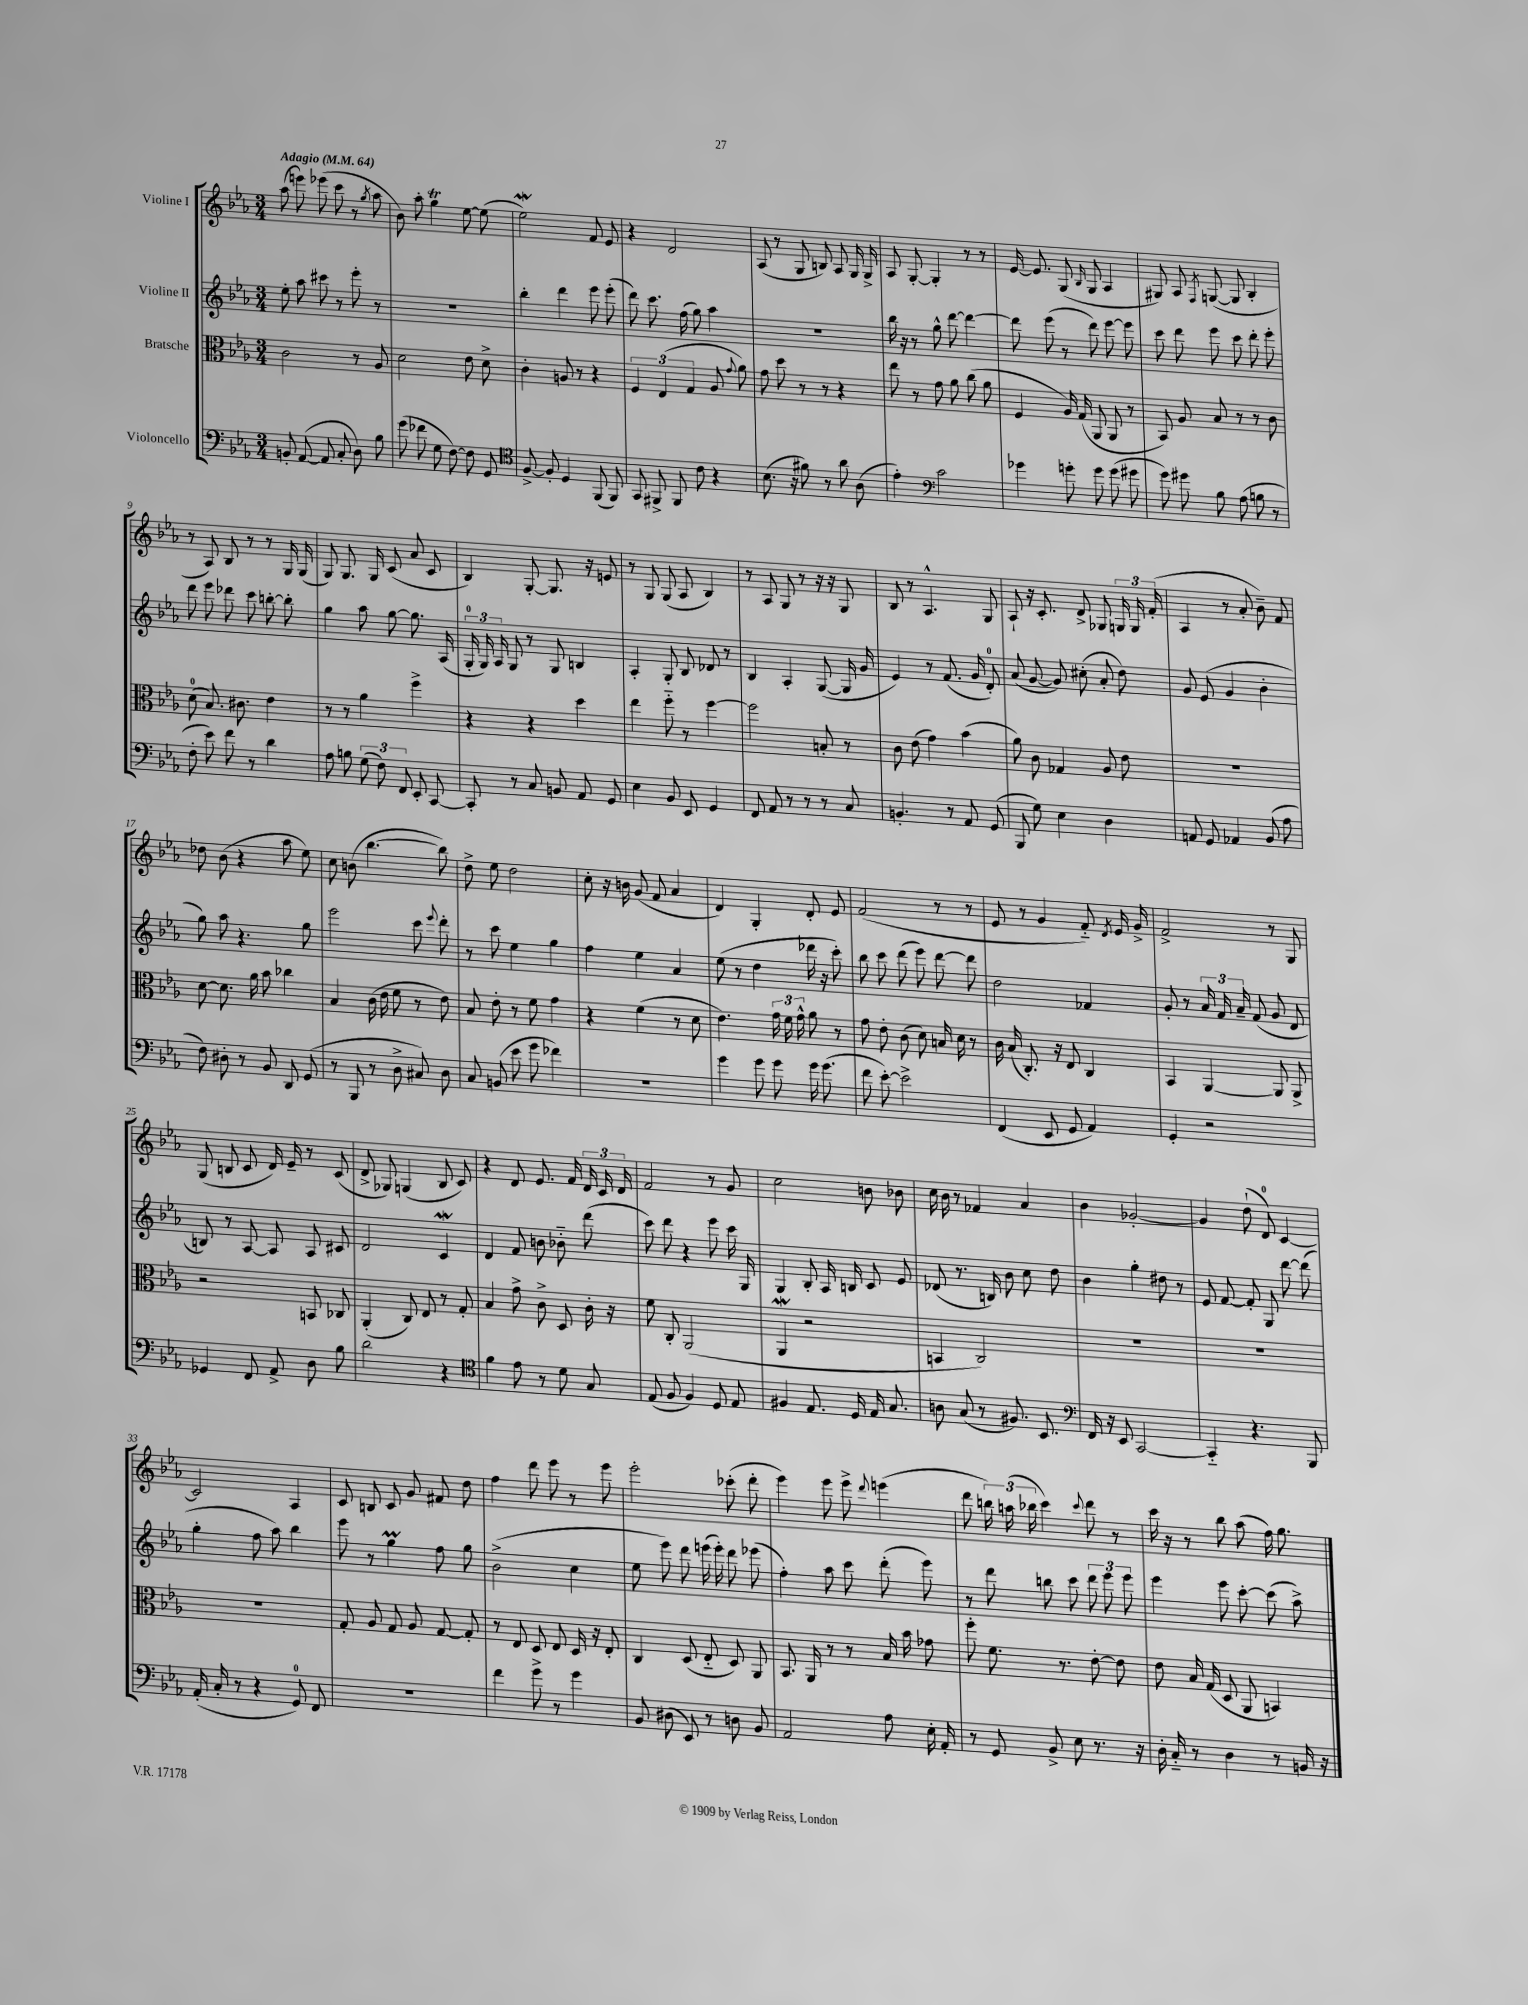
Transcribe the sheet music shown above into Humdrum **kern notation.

**kern	**kern	**kern	**kern
*staff4	*staff3	*staff2	*staff1
*clefF4	*clefC3	*clefG2	*clefG2
*k[b-e-a-]	*k[b-e-a-]	*k[b-e-a-]	*k[b-e-a-]
*M3/4	*M3/4	*M3/4	*M3/4
*MM64	*MM64	*MM64	*MM64
8BB'	2c	8ee-'	(8aa-
([8AA-	.	8aa-	8eee)
8AA-]	.	8ccc#	(8eee-
8C'	.	8r	8ccc
8D)	8r	8eee-'	8r
.	.	.	8qgg
8B-	8A-	8r	8aa-
=	=	=	=
(8g	2d	2.r	8b-)
8f-	.	.	8aa-'
8G	.	.	4gg
[8F)	.	.	.
8F]	8e-	.	[8ee-
8GG	8d^	.	(8ee-]
=	=	=	=
*clefC4	*	*	*
[8F^	4c'	4bb-'	2ee-)
8F']	.	.	.
4D	8A	4ddd	.
.	8r	.	.
(8FF	4r	8eee-	8f
8FF)	.	(8eee-'	8e-
=	=	=	=
8GG	6F	8ddd)	4r
8FF#^	.	8.ccc	.
.	(6E-	.	.
8FF#	.	.	2d
.	.	(16ff	.
.	6G	.	.
8c	.	8gg)	.
4r	8A-	4aa-	.
.	8qqg	.	.
.	8a-)	.	.
=	=	=	=
(8.B-	8g	2.r	(8A-
.	8dd	.	8r
16r	.	.	.
8f#)	8r	.	8G
8r	8r	.	8B)
8a-	4r	.	8A-
(8A-	.	.	16G
.	.	.	16G^
=	=	=	=
4e-')	8ee-	16bb-	8A-
.	.	16r	.
.	8r	8r	[8G'
*clefF4	*	*	*
2c	8g	8gg^^	4G']
.	8a-	[8ddd	.
.	(8cc	4ddd_	8r
.	8a-	.	8r
=	=	=	=
4g-	4F	8ddd]	[16e-
.	.	.	8.e-]
.	.	(8eee-	.
8g'	16A-)	8r	(8G
.	(16G	.	.
.	.	.	16qqB-
8g	8AA-	8ddd)	8G
(8g	8AA-	[8eee-	4A-
8g#	8r	8eee-]	.
=	=	=	=
8g)	8BB-)	8ccc	8G#)
8g#	8A-	8ddd	8A-
.	.	.	8qF
8B-	8B-	8eee-	([8G
(8A-	8r	8ccc	8G]
8B	8r	8ddd'	4B-'
8r	8c	8eee-'	.
=	=	=	=
8F'	(8d	8ddd	8r
8e-)	8.B-)	8eee-	8A-)
8f	.	8ddd-	8B-
.	8.c#	.	.
8r	.	8ccc	8r
4d	4e-	[8bb'	8r
.	.	8bb']	16G
.	.	.	(16G
=	=	=	=
8A-	8r	4gg	8G)
8B	8r	.	8.G
(12G	4a-	8aa-	.
.	.	.	16G
12F)	.	.	.
.	.	[8gg	(8c
12FF	.	.	.
8EE-'	4ff^	8.gg]	8a-
[8CC	.	.	8c
.	.	(16A-	.
=	=	=	=
8CC']	4r	24G'	4B-)
.	.	24G)	.
.	.	24A-	.
8r	.	8G	.
8C	4r	8r	[8G'
8BB	.	8G	8.G]
8AA-	4dd	4B	.
.	.	.	16r
8GG	.	.	8e
=	=	=	=
4E-	4ee-	4A-'	8r
.	.	.	8G
8BB-	8ff'~	8G'	(8G
8EE-	8r	8B-	8A-
4GG	[4ff	8d-	4B-)
.	.	8r	.
=	=	=	=
8FF	2ff]	4B-	8r
8AA-	.	.	8A-
8r	.	4A-'	8G
8r	.	.	8r
8r	8B'	([8G	16r
.	.	.	16r
8C	8r	16G]	8G
.	.	16g	.
=	=	=	=
4.BB'	8c	4e-)	8B-
.	(8e-	.	8r
.	4g)	8r	4.A-^^
8r	.	(8.f	.
8AA-	(4b-	.	.
.	.	16g	.
(8GG	.	8d')	8G
=	=	=	=
8BBB-	8a-)	(8a-	8A-`
8G)	8c	[8g	16r
.	.	.	8.c'
4E-	4G-	8g])	.
.	.	(8cc#'	8d^
4D	8A-	8a-'	8G-
.	8e-	8dd)	24G
.	.	.	24G
.	.	.	(24f'
=	=	=	=
8AA	2.r	8g	4A-
8GG	.	(8e-	.
4AA-	.	4g	8r
.	.	.	8a-'
(8BB-	.	4b-'	8b-~)
8A-	.	.	8f
=	=	=	=
8F)	[8d	8gg)	8dd-
8D#'	8.d]	8aa-	(8b-
8r	.	4.r	4r
.	16a-	.	.
8BB-	8b-	.	.
8DD	4cc-	.	8aa-
(8GG	.	8gg	8ee-)
=	=	=	=
8r	4B-	2eee-	8cc
8BBB-	.	.	(8b
8r	(16c	.	[4.bb-
.	16e-	.	.
8D^	8f	.	.
8C#)	8r	8ccc	.
.	.	8qqeee-	.
8D	8e-)	8ddd'	8bb-])
=	=	=	=
8C	8B-	8r	8dd^
(8BB	8e-'	8ccc	8ee-
8e-	8r	4ee-	2dd
8g	8f	.	.
4f-)	4g	4gg	.
=	=	=	=
2.r	4r	4ff	8cc'
.	.	.	16r
.	.	.	16b
.	(4f	4ee-	(8g
.	.	.	8f
.	8r	4a-	4a-
.	8d	.	.
=	=	=	=
4g	4.e-)	(8ee-	4d)
.	.	8r	.
8g	.	4dd	4G'
8g	24g	.	.
.	24f	.	.
.	24g^^	.	.
16g	8a-	16ddd-	8d'
(8.g	.	16r	.
.	8r	8ccc')	8e-
=	=	=	=
8f	8g	8bb-	(2f
[8e-')	8e-'	8ccc	.
2e-^]	(8c	(8ddd	.
.	8d)	8eee-)	.
.	16B	[8ddd	8r
.	16d	.	.
.	8r	8ddd]	8r
=	=	=	=
(4FF	16c	2dd	8e-
.	(16B-	.	.
.	8.C')	.	8r
8EE-	.	.	4g
.	16r	.	.
8GG	8E-	.	.
4AA-)	4C	4f-	8f'~)
.	.	.	8qd
.	.	.	16e-
.	.	.	16g^
=	=	=	=
4GG'	4BB-	8g'	2f^
.	.	8r	.
2r	[4AA-	24a-	.
.	.	24f	.
.	.	24a-~	.
.	.	(8f	.
.	8AA-]	8g	8r
.	8AA-^	8d	8G
=	=	=	=
4GG-	2r	8B)	(8G
.	.	8r	8B
8FF	.	[8A-	8c
8AA-^	.	8A-]	16d)
.	.	.	16e-~
8D	8BB	8A-	8r
8B-	8C-	8c#	(8c
=	=	=	=
2d	(4AA-'	2d	8d^
.	.	.	8G-)
.	8C)	.	(4G
.	8E-	.	.
4r	8r	4c	8B-
.	8G'	.	8c)
=	=	=	=
*clefC4	*	*	*
4f	4B-	4d	4r
8e-	8g^	8f	8d
8r	8c^	8b	8.e-
8d	8D	8b-'~	.
.	.	.	16f
8G	16c'	(8ddd	24d
.	.	.	24c
.	16r	.	.
.	.	.	24d
=	=	=	=
(8E-	8f	8ccc)	2f
8F	8C'	8ddd	.
4F)	(2AA-	4r	.
8D	.	8eee-	8r
8E-	.	16ccc	8g
.	.	16G	.
=	=	=	=
4F#	4AA-	4G	2cc
8.E-	2r	8B-'	.
.	.	16A-	.
16D	.	16B	.
16E-	.	8c	8b
8.G	.	.	.
.	.	8e-	8b-
=	=	=	=
8A	4BB	(8d-	16cc
.	.	.	16b-
(8G	.	8.r	8r
8r	2C)	.	4f-
.	.	16B)	.
8.F#)	.	8b-	.
.	.	8cc	4a-
8.BB-	.	.	.
.	.	8dd	.
=	=	=	=
*clefF4	*	*	*
16FF	2.r	4b-	4b-
16r	.	.	.
8EE-	.	.	.
[2CC	.	4gg'	[2g-'
.	.	8dd#	.
.	.	8r	.
=	=	=	=
4CC'~]	2.r	8e-	4g-]
.	.	[8f	.
4.r	.	8f']	(8dd`
.	.	8G	8d)
.	.	[8ddd	[4c
8BBB-	.	(8ddd]	.
=	=	=	=
(16AA-'	2.r	4gg'	2c]
16C'	.	.	.
8r	.	.	.
4r	.	8ff	.
.	.	8aa-)	.
8GG)	.	4bb-	4A-
8FF	.	.	.
=	=	=	=
2.r	8G'	8eee-	8c
.	8A-	8r	8B
.	8G	4gg	8c
.	8A-	.	8g
.	[8G	8ff	8f#
.	8G']	8gg	8dd
=	=	=	=
4f	8r	(2b-^	4ff
.	8E-	.	.
8g^	8D	.	8ddd
8r	8E-	.	8eee-
4g	16D	4cc	8r
.	16r	.	.
.	8E-'	.	8eee-
=	=	=	=
8BB-	4C	8ee-	2eee-'
(8D#	.	8eee-)	.
8EE-)	(8D	8ddd	.
8r	8E-'~	(16eee	.
.	.	16eee')	.
8D	8D)	8ddd	(8ccc-'
8BB-	8AA-	(8eee-	8ddd'
=	=	=	=
2AA-	8.BB-	4ff')	4eee-)
.	16AA-	.	.
.	8r	8aa-	8eee-
.	8r	8ccc	8eee-^
.	.	.	8qqddd
8A-	16B-	(8ddd'	(4eee
.	16b-	.	.
16E-'	8g-	8eee-)	.
16AA-'	.	.	.
=	=	=	=
8r	8ff'	8r	8ddd
8GG	8.f	8ddd	24bb)
.	.	.	(24aa
.	.	.	24bb-
8BB-^	.	8bb	4ccc)
.	8.r	.	.
8E-	.	8ccc	.
.	.	.	8qqccc
8.r	[8e-'	12ddd	8ddd
.	.	12eee-	.
.	8e-]	.	8r
.	.	12eee-	.
16r	.	.	.
=	=	=	=
16D'	8e-	4eee-	16ccc
16C'~	.	.	16r
8r	16B-	.	8r
.	(16G	.	.
4D	8D	8eee-	8bb-
.	8AA-	[8ccc'	(8aa-
8r	4BB)	(8ccc]	16ff)
.	.	.	8.gg
16BB	.	8aa-^)	.
16r	.	.	.
==	==	==	==
*-	*-	*-	*-
